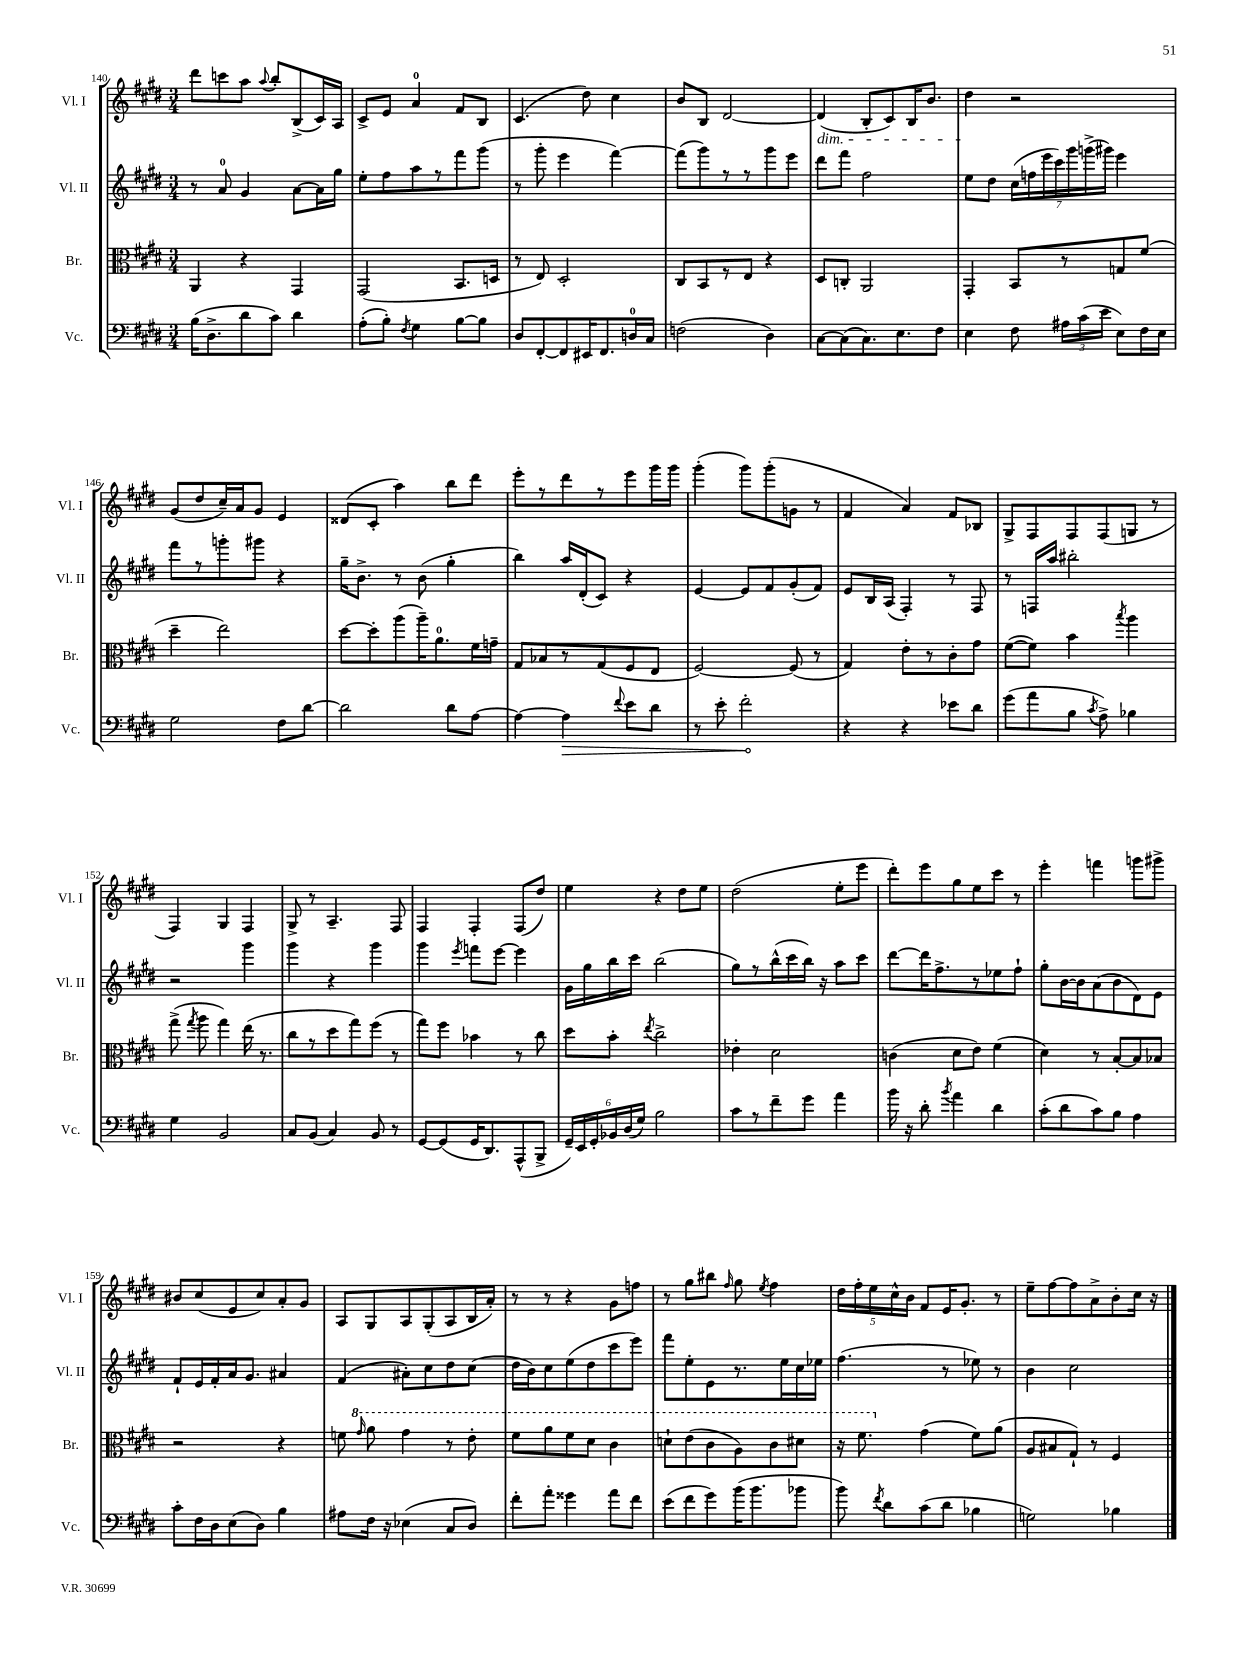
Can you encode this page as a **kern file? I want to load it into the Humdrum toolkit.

**kern	**kern	**kern	**kern
*staff4	*staff3	*staff2	*staff1
*clefF4	*clefC3	*clefG2	*clefG2
*k[f#c#g#d#]	*k[f#c#g#d#]	*k[f#c#g#d#]	*k[f#c#g#d#]
*M3/4	*M3/4	*M3/4	*M3/4
(16B	4AA	8r	8ddd#
8.D#^	.	.	.
.	.	8a	8ccc
8d#	4r	4g#	8aa
.	.	.	8qqaa
8c#)	.	.	8bb'
4d#	4GG#	[8a	(8B^
.	.	16a]	16c#)
.	.	16gg#	16A
=	=	=	=
(8A'	(2GG#	8ee'	8c#^
8B')	.	8ff#	8e
8qF#	.	.	.
4G#	.	8aa	4a
.	.	8r	.
[8B	8.BB	8fff#	8f#
8B]	.	(8ggg#	8B
.	16D	.	.
=	=	=	=
8D#	8r	8r	(4.c#
[8FF#'	8E)	8ggg#'	.
8FF#]	2D#'	4eee	.
16EE#	.	.	8dd#)
8.FF#	.	.	.
.	.	[4fff#)	4cc#
16D	.	.	.
16C#	.	.	.
=	=	=	=
(2F	8C#	(8fff#]	8b
.	8BB	8ggg#)	8B
.	8r	8r	[2d#
.	8E	8r	.
4D#)	4r	8ggg#	.
.	.	8eee	.
=	=	=	=
[8C#	8D#	8ddd#	(4d#]
(8C#]	8C'	8fff#	.
8.C#)	2AA	2ff#	8B'
.	.	.	8c#)
8.E	.	.	.
.	.	.	16B
.	.	.	8.b
8F#	.	.	.
=	=	=	=
4E	4GG#'	8ee	4dd#
.	.	8dd#	.
8F#	8BB	(28cc#	2r
.	.	28ff	.
.	.	28eee	.
.	.	28ccc#)	.
24A#	8r	.	.
.	.	28ggg#	.
(24c#	.	.	.
.	.	(28ggg^	.
24e	.	.	.
.	.	28ggg#)	.
8E)	8G	4eee	.
16F#	(8f#	.	.
16E	.	.	.
=	=	=	=
2G#	4dd#~	8fff#	(8g#
.	.	8r	8dd#
.	2ee)	8ggg'	16cc#~)
.	.	.	16a
.	.	8ggg#	8g#
8F#	.	4r	4e
[8d#	.	.	.
=	=	=	=
2d#]	[8dd#	16gg#~	(8d##
.	.	8.b^	.
.	8dd#']	.	8c#'
.	(8aa	8r	4aa)
.	16aa~)	(8b	.
.	8.a	.	.
8d#	.	4gg#'	8bb
[8A	16f#	.	8ddd#
.	16g~	.	.
=	=	=	=
4A_	8G#	4bb)	8eee'
.	8B-	.	8r
4A]	8r	16aa	8ddd#
.	.	(16d#'	.
.	(8G#	8c#)	8r
8qqf#	.	.	.
8e	8F#	4r	8eee
8d#	8E	.	16ggg#
.	.	.	16ggg#
=	=	=	=
8r	[2F#)	[4e	(4ggg#'
8e'	.	.	.
2f#'	.	8e]	8ggg#)
.	.	8f#	(8ggg#'
.	(8F#]	(8g#'	8g
.	8r	8f#)	8r
=	=	=	=
4r	4G#)	8e	4f#
.	.	16B	.
.	.	(16A	.
4r	8e'	4F#')	4a)
.	8r	.	.
8e-	8c#'	8r	8f#
8d#	8g#	8F#	8B-
=	=	=	=
(8g#	([8f#	8r	8G#^
8a	8f#])	16F	8F#
.	.	16aa	.
8B	4b	2bb#'	8F#
8qc#	.	.	.
8A^)	.	.	(8F#
.	8qbb	.	.
4B-	4aa	.	8G
.	.	.	8r
=	=	=	=
4G#	(8gg#^	2r	4F#)
.	8qgg#	.	.
.	8aa	.	.
2BB	4gg#)	.	4G#
.	(16ee	4ggg#	4F#
.	8.r	.	.
=	=	=	=
8C#	8cc#	4ggg#	8G#^
(8BB	8r	.	8r
4C#)	8dd#	4r	4.A~
.	8gg#)	.	.
8BB	(8ff#	4ggg#	.
8r	8r	.	8F#
=	=	=	=
[8GG#	8gg#)	4ggg#	4F#
(8GG#]	8ff#	.	.
.	.	8qeee	.
16GG#	4b-	8fff	4F#'
8.DD#)	.	.	.
.	.	[8eee	.
(8AAA^^	8r	4eee]	(8F#
8BBB^	8cc#	.	8dd#)
=	=	=	=
24GG#~)	8dd#	16g#	4ee
24EE	.	.	.
.	.	16gg#	.
24GG#'	.	.	.
24BB-	8b'	16bb	.
(24D#	.	.	.
.	.	16ccc#	.
24G#)	.	.	.
.	8qee	.	.
2B	2cc#^	(2bb	4r
.	.	.	8dd#
.	.	.	8ee
=	=	=	=
8c#	4e-'	8gg#)	(2dd#
8r	.	8r	.
8f#~	2d#	(16bb^^	.
.	.	16ccc#	.
8g#	.	16bb)	.
.	.	16r	.
4a	.	8aa	8ee'
.	.	8ccc#	8eee
=	=	=	=
16b	(4c	[8ddd#	8ddd#')
16r	.	.	.
8d#'	.	16ddd#]	8eee
.	.	8.ff#^	.
8qb	.	.	.
4a	8d#	.	8gg#
.	8e)	8r	8ee
4d#	(4f#	8ee-	8ccc#
.	.	8ff#`	8r
=	=	=	=
(8c#'	4d#)	8gg#'	4eee'
8d#	.	[16b	.
.	.	16b]	.
8c#)	8r	(8a	4fff
8B	[8B'	8b	.
4A	8B]	8d#)	8ggg
.	8B-	8e	8ggg#^
=	=	=	=
8c#'	2r	8f#`	8b#
16F#	.	16e	(8cc#
16D#	.	16f#'	.
(8E	.	16a	8e
.	.	8.g#	.
8D#)	.	.	8cc#)
4B	4r	4a#	8a'
.	.	.	8g#
=	=	=	=
8A#	8f	(4f#	8A
.	16qqgg#	.	.
16F#	8aa	.	8G#
16r	.	.	.
(4E-	4gg#	8a#')	8A
.	.	8cc#	(8G#'
8C#	8r	8dd#	8A
8D#)	8ee'	(8cc#	16B
.	.	.	16a')
=	=	=	=
8f#'	8ff#	16dd#	8r
.	.	16b)	.
8a'	8aa	8cc#	8r
4g##	8ff#	(8ee	4r
.	8dd#	8dd#	.
8a	4cc#	8ccc#	8g#
8f#	.	8eee)	8ff
=	=	=	=
(8e	8dd`	8fff#	8r
8f#	(8ee	8ee'	8gg#
8g#)	8cc#	8e	8bb#
.	.	.	16qqff#
(16b	8a)	8.r	8gg#
8.b	.	.	.
.	.	.	8qee
.	8cc#	.	4ff#
.	.	16ee	.
8b-	8dd#	16cc#	.
.	.	16ee-	.
=	=	=	=
8b)	16r	(4.ff#	20dd#
.	.	.	20ff#'
.	8.ff#	.	.
.	.	.	20ee
8qf#	.	.	.
8d#	.	.	.
.	.	.	20cc#^^
.	.	.	20b
(8c#	(4g#	.	8f#
8d#	.	8r	16e
.	.	.	8.g#'
4B-	8f#)	8ee-)	.
.	(8a	8r	8r
=	=	=	=
2G)	8A	4b	8ee~
.	8B#	.	[8ff#
.	8G#`)	2cc#	8ff#]
.	8r	.	8a^
4B-	4F#	.	8b'
.	.	.	16cc#
.	.	.	16r
==	==	==	==
*-	*-	*-	*-
